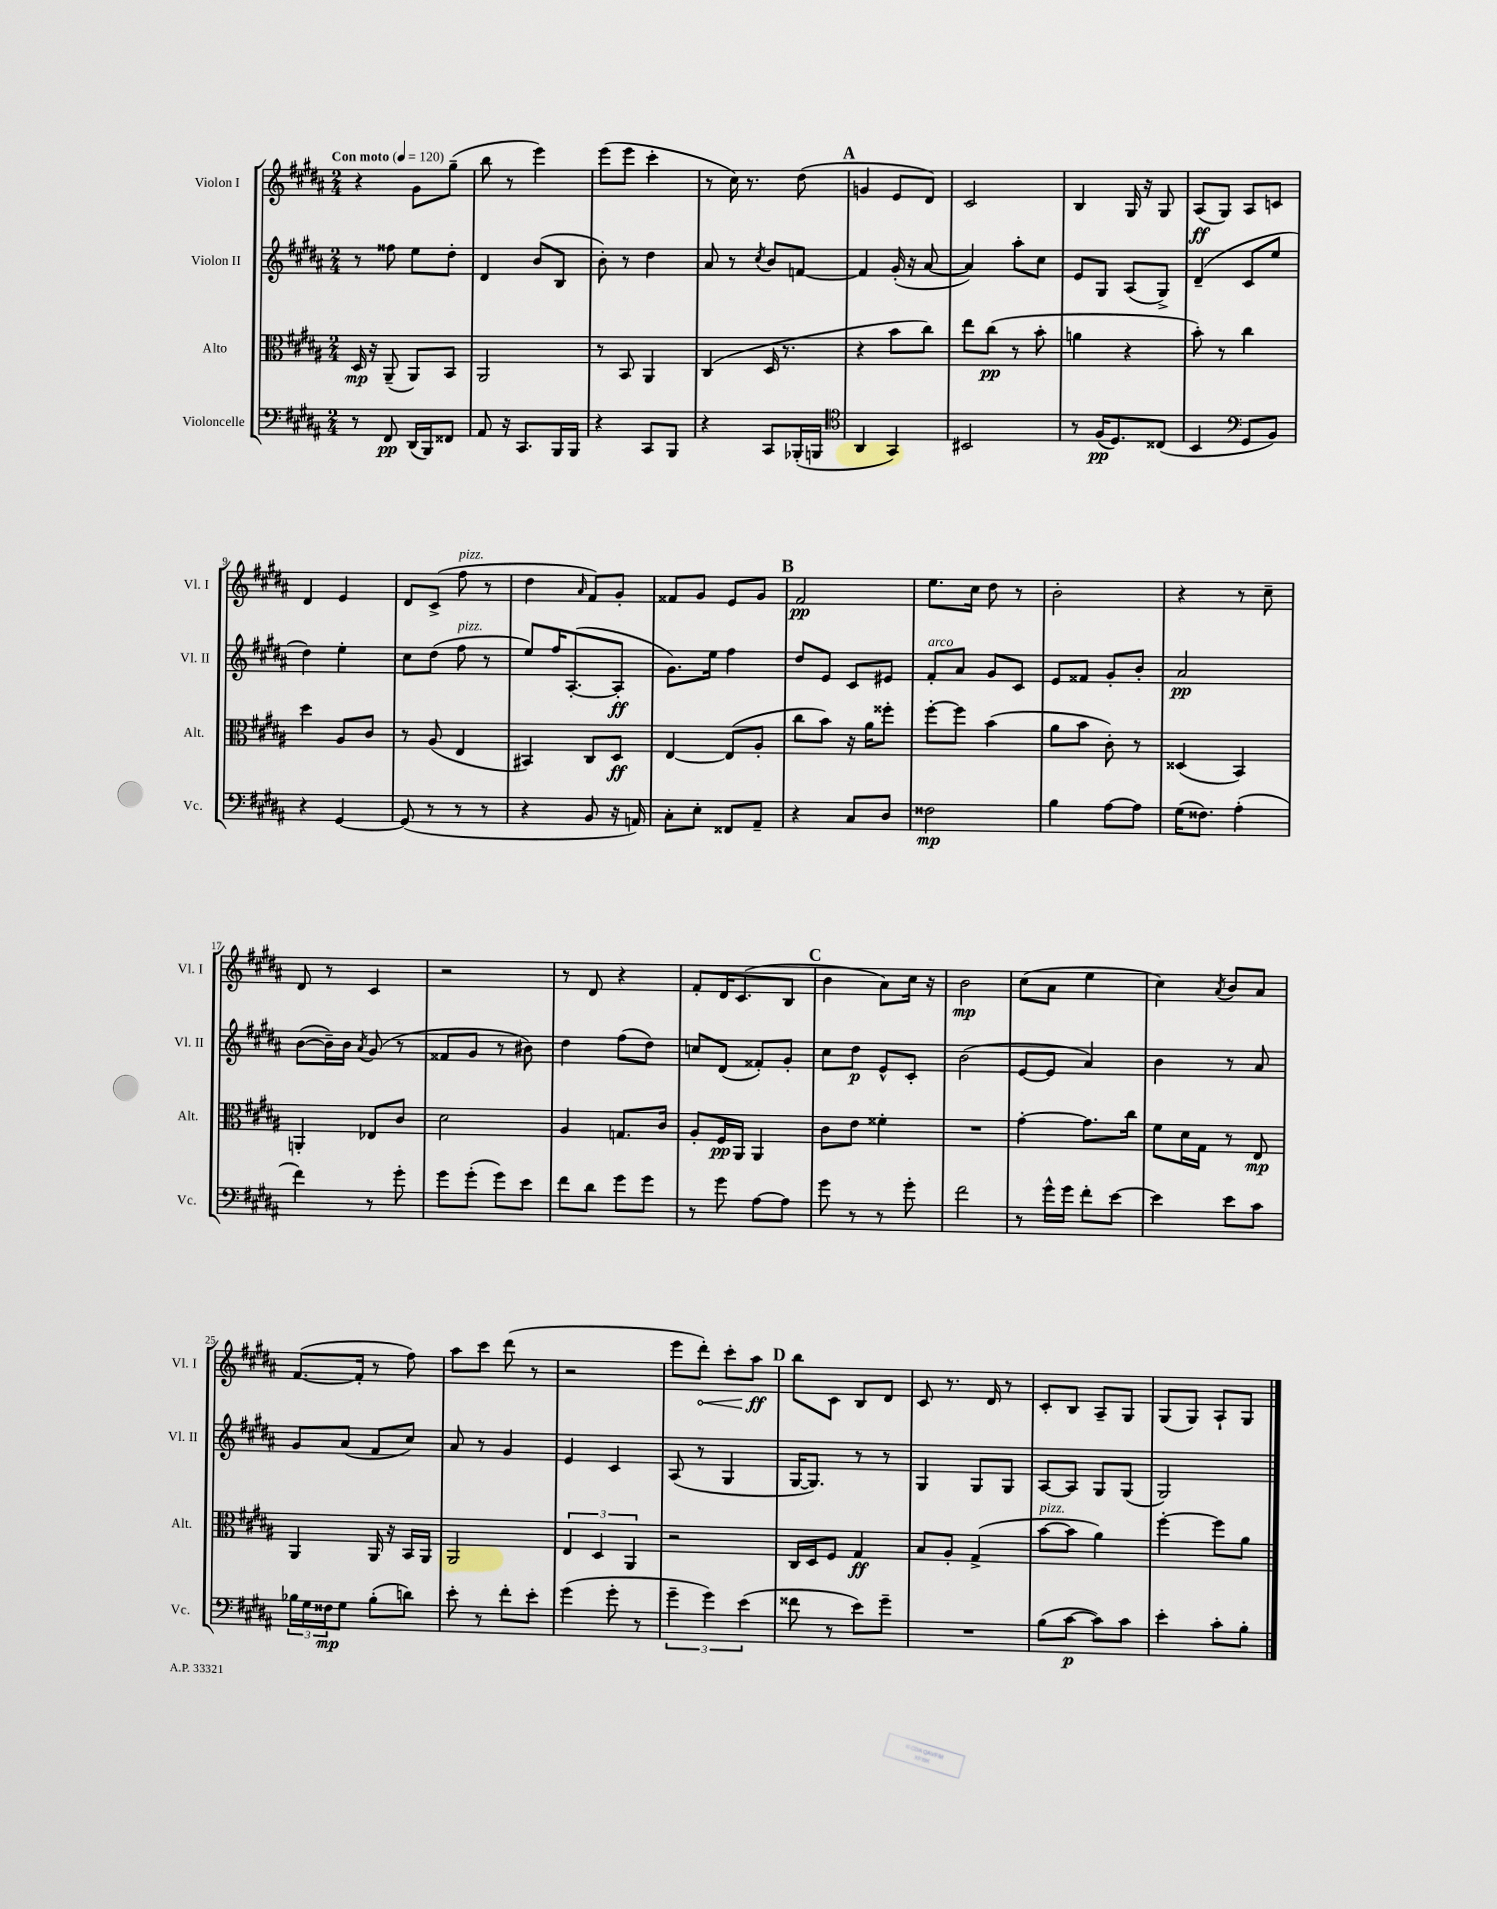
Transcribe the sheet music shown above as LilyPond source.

<<
\new StaffGroup <<
\new Staff = "s0" \with { instrumentName = "Violon I" shortInstrumentName = "Vl. I" } {
    \clef treble \key b \major \numericTimeSignature \time 2/4 \tempo "Con moto" 4 = 120
    r4 gis'8 gis''8--( |
    b''8 r8 e'''4) |
    e'''8( e'''8 cis'''4-. |
    r8 cis''16) r8. dis''8( |
    \mark \markup { \bold "A" } g'4 e'8 dis'8) |
    cis'2 |
    b4 gis16 r16 gis8 |
    ais8\ff( gis8) ais8 c'8 |
    dis'4 e'4 |
    dis'8 cis'8->( fis''8^\markup { \italic "pizz." } r8 |
    dis''4 \grace { ais'16 } fis'8) gis'8-. |
    fisis'8 gis'8 e'8 gis'8 |
    \mark \markup { \bold "B" } fis'2\pp |
    e''8. cis''16 dis''8 r8 |
    b'2-. |
    r4 r8 cis''8-- |
    dis'8 r8 cis'4 |
    r2 |
    r8 dis'8 r4 |
    fis'8-. dis'16 cis'8.( b8 |
    \mark \markup { \bold "C" } b'4 ais'8) cis''16 r16 |
    b'2\mp |
    cis''8( ais'8 e''4 |
    cis''4) \acciaccatura { ais'8 } b'8 ais'8 |
    fis'8.~( fis'16-. r8 fis''8) |
    ais''8 cis'''8 dis'''8( r8 |
    r2 |
    e'''8 \once \override Hairpin.circled-tip = ##t dis'''8-.\<) cis'''8-. ais''8\ff\! |
    \mark \markup { \bold "D" } b''8 cis'8 b8 dis'8 |
    cis'8 r8. dis'16 r8 |
    cis'8-. b8 ais8-- gis8 |
    gis8( gis8) ais8-! gis8 \bar "|." |
}
\new Staff = "s1" \with { instrumentName = "Violon II" shortInstrumentName = "Vl. II" } {
    \clef treble \key b \major \numericTimeSignature \time 2/4
    r8 fisis''8 e''8 dis''8-. |
    dis'4 b'8( b8 |
    b'8-.) r8 dis''4 |
    ais'8 r8 \acciaccatura { cis''8 } b'8 f'8~ |
    \mark \markup { \bold "A" } f'4 gis'16-.( r16 ais'8~ |
    ais'4) ais''8-. cis''8 |
    e'8 gis8 ais8( gis8->) |
    dis'4--( cis'8 e''8 |
    dis''4) e''4-. |
    cis''8 dis''8( fis''8^\markup { \italic "pizz." } r8 |
    e''8) fis''16 ais8.~-.( ais8-.\ff |
    gis'8.) e''16 fis''4 |
    \mark \markup { \bold "B" } dis''8 e'8 cis'8 eis'8 |
    fis'8-.^\markup { \italic "arco" } ais'8 gis'8 cis'8 |
    e'8 fisis'8 gis'8-. b'8-. |
    ais'2\pp |
    b'8~( b'16--) b'16 \acciaccatura { ais'8 } gis'8( r8 |
    fisis'8 gis'8 r8 bis'8) |
    dis''4 fis''8( dis''8) |
    c''8 dis'8( fisis'8-.) gis'8-. |
    \mark \markup { \bold "C" } cis''8 dis''8\p e'8-^ cis'8-. |
    b'2( |
    e'8~ e'8 ais'4) |
    b'4 r8 ais'8 |
    gis'8 ais'8( fis'8 cis''8) |
    ais'8 r8 gis'4 |
    e'4 cis'4 |
    ais8( r8 gis4 |
    \mark \markup { \bold "D" } gis16~ gis8.) r8 r8 |
    gis4 gis8 gis8 |
    ais8~ ais8 gis8 gis8( |
    gis2) \bar "|." |
}
\new Staff = "s2" \with { instrumentName = "Alto" shortInstrumentName = "Alt." } {
    \clef alto \key b \major \numericTimeSignature \time 2/4
    dis16\mp r16 ais,8--( ais,8) b,8 |
    ais,2 |
    r8 b,8 ais,4 |
    cis4( dis16 r8. |
    \mark \markup { \bold "A" } r4 b'8 cis''8) |
    e''8 cis''8\pp( r8 b'8-. |
    a'4 r4 |
    b'8-.) r8 cis''4 |
    dis''4 ais8 cis'8 |
    r8 ais8( e4 |
    bis,4) cis8 dis8\ff |
    e4~ e8( ais8-. |
    \mark \markup { \bold "B" } cis''8 b'8) r16 ais'16 fisis''8-. |
    fis''8~-. fis''8 b'4( |
    ais'8 b'8 cis'8-.) r8 |
    disis4( b,4) |
    a,4-. ees8 cis'8 |
    dis'2 |
    ais4 g8. cis'16 |
    ais8-. fis16\pp ais,16 ais,4 |
    \mark \markup { \bold "C" } cis'8 e'8 fisis'4-. |
    R2 |
    gis'4~-. gis'8. cis''16 |
    fis'8 dis'16 gis16 r8 e8\mp |
    ais,4 ais,16 r16 b,16 ais,16 |
    ais,2 |
    \tuplet 3/2 { e4 dis4 ais,4 } |
    r2 |
    \mark \markup { \bold "D" } cis16 dis16 fis8 gis4\ff |
    b8 ais8-. gis4->( |
    b'8~^\markup { \italic "pizz." } b'8 ais'4) |
    fis''4~-. fis''8 ais'8 \bar "|." |
}
\new Staff = "s3" \with { instrumentName = "Violoncelle" shortInstrumentName = "Vc." } {
    \clef bass \key b \major \numericTimeSignature \time 2/4
    r8 fis,8\pp dis,16( b,,16) fisis,8 |
    ais,8 r16 cis,8. b,,16 b,,16 |
    r4 cis,8 b,,8 |
    r4 cis,8 bes,,16-.( b,,16 |
    \mark \markup { \bold "A" } \clef tenor ais,4 gis,4) |
    bis,2 |
    r8 fis16\pp( dis8.) cisis8( |
    b,4 \clef bass gis,8 b,8) |
    r4 gis,4~ |
    gis,8( r8 r8 r8 |
    r4 b,8 r16 a,16) |
    cis8-. e8-. fisis,8 ais,8-- |
    \mark \markup { \bold "B" } r4 cis8 dis8 |
    fisis2\mp |
    b4 ais8~ ais8 |
    gis16( fisis8.) ais4-.( |
    fis'4) r8 gis'8-. |
    gis'8 gis'8-.( gis'8) e'8 |
    fis'8 dis'8 gis'8 gis'8 |
    r8 gis'8 ais8~ ais8 |
    \mark \markup { \bold "C" } gis'8 r8 r8 gis'8-. |
    fis'2 |
    r8 gis'16-^ gis'16 fis'8-. e'8~ |
    e'4 e'8 cis'8 |
    \tuplet 3/2 { bes16 gis16 fisis16\mp } gis8 bes8-.( d'8) |
    e'8-. r8 fis'8-. e'8-. |
    gis'4( gis'8-. r8 |
    \tuplet 3/2 { gis'4-- gis'4) e'4( } |
    \mark \markup { \bold "D" } fisis'8 r8 e'8) gis'8-- |
    R2 |
    b8( cis'8~\p cis'8) cis'8 |
    e'4-. cis'8-. b8-. \bar "|." |
}
>>
>>
